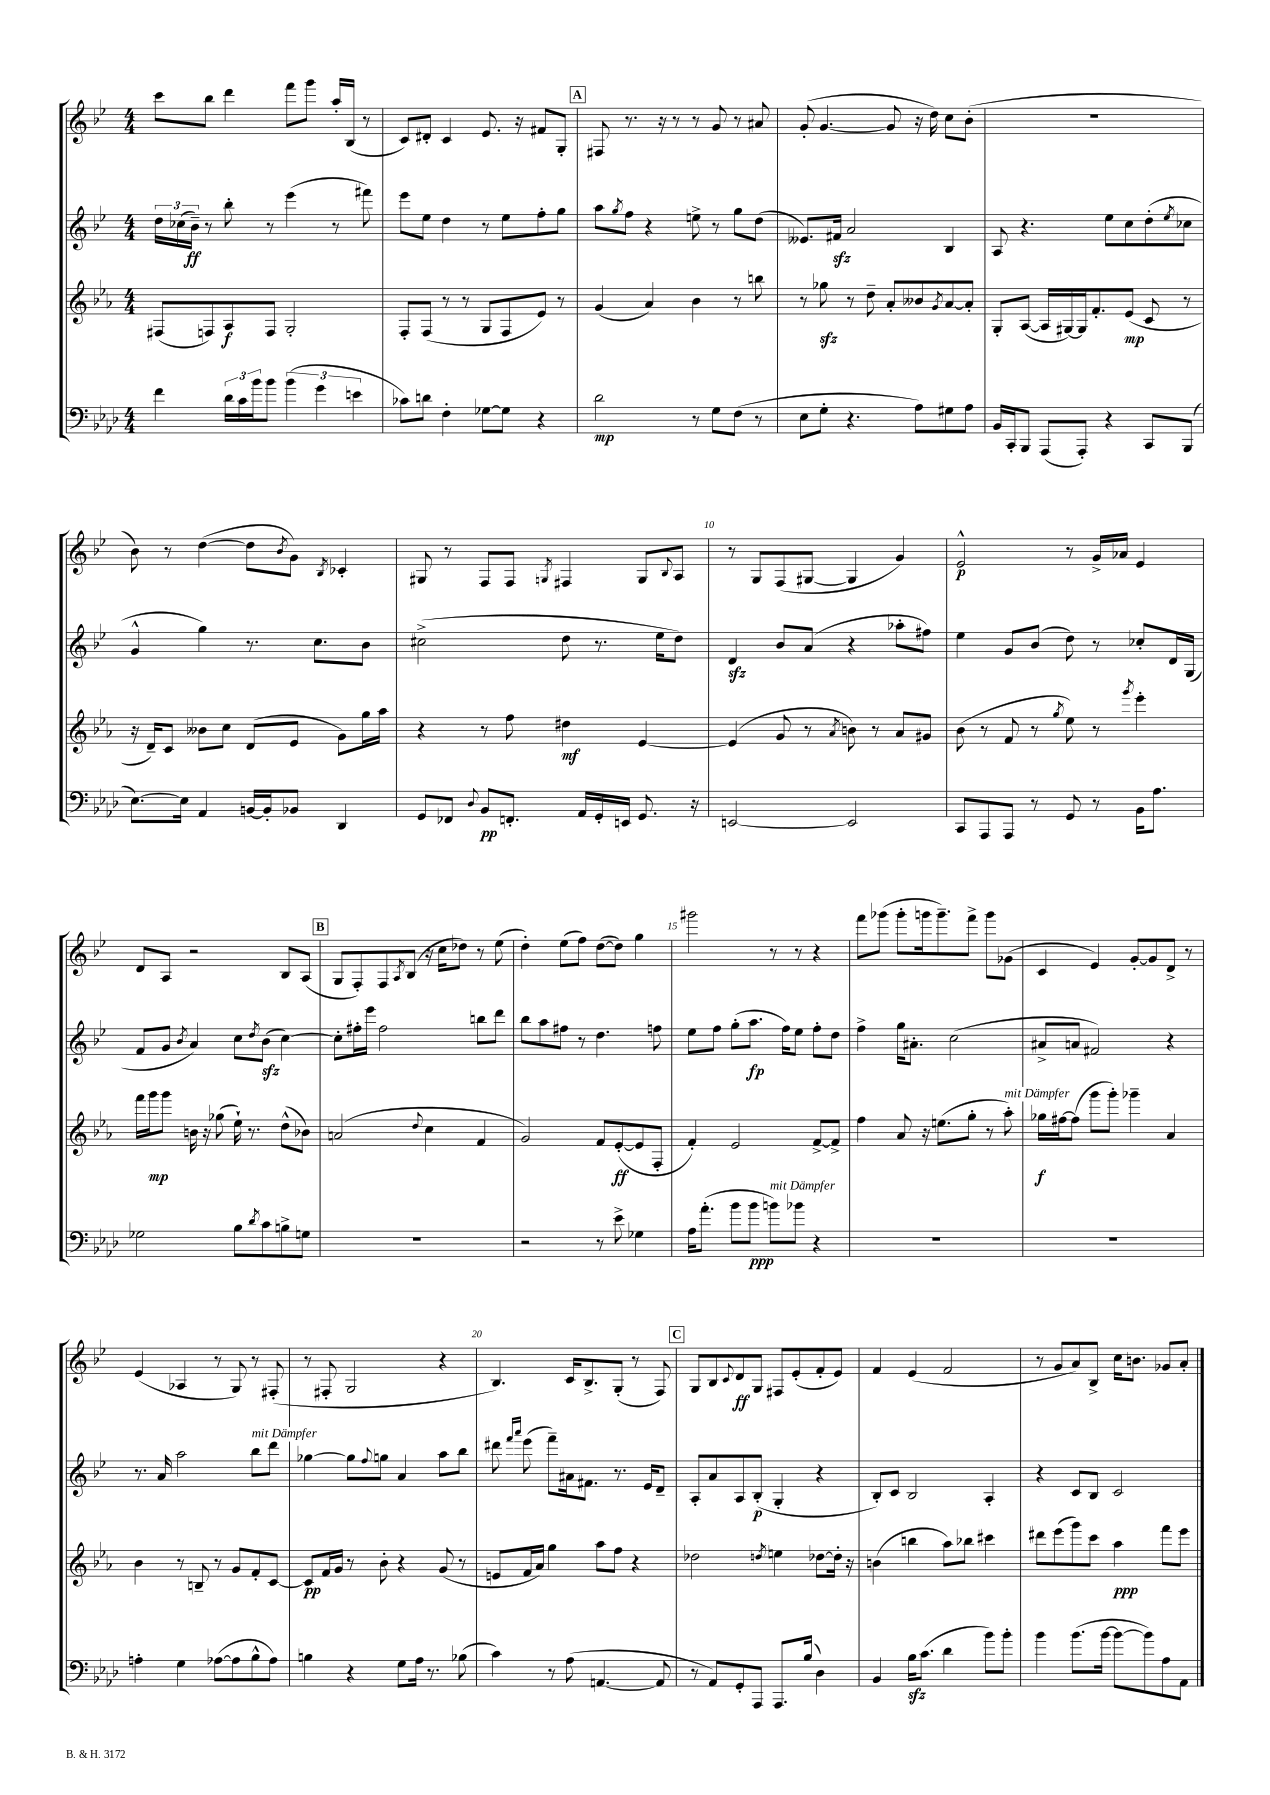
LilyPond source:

<<
\new StaffGroup <<
\new Staff = "s0" {
    \clef treble \key bes \major \numericTimeSignature \time 4/4
    c'''8 bes''8 d'''4 f'''8 g'''8 a''16-. bes16( r8 |
    c'8) dis'8-. c'4 ees'8. r16 fis'8 g8-. |
    \mark \markup { \box "A" } fis8 r8. r16 r8 r8 g'8 r8 ais'8 |
    g'8-.( g'4.~ g'8 r16 d''16) c''8 bes'8-.( |
    R1 |
    bes'8) r8 d''4~( d''8 \acciaccatura { bes'8 } g'8) \acciaccatura { bes8 } ces'4-. |
    gis8 r8 f8 f8 \acciaccatura { g8 } fis4 g8 \appoggiatura { bes8 } a8 |
    r8 g8 f8( gis8~ gis4 g'4) |
    ees'2-^\p r8 g'16-> aes'16 ees'4 |
    d'8 a8 r2 bes8 a8( |
    \mark \markup { \box "B" } g8 f8-.) f8 \acciaccatura { a8 } bes8( r16 c''16 des''8) r8 ees''8( |
    d''4-.) ees''8( f''8) d''8~( d''8) g''4 |
    gis'''2 r8 r8 r4 |
    f'''8 ges'''8( ges'''8-. g'''16 g'''8.--) f'''8-> g'''8 ges'8( |
    c'4 ees'4) g'8~-. g'8 d'8-> r8 |
    ees'4( aes4 r8 g8) r8 fis8-.( |
    r8 fis8-. g2 r4 |
    bes4.) c'16 bes8.-> g8-.( r8 f8) |
    \mark \markup { \box "C" } g8 bes8 \appoggiatura { c'8 } d'8\ff g8 fis8 ees'8-.( f'8-. ees'8) |
    f'4 ees'4( f'2 |
    r8 g'8 a'8) bes8-> c''16 b'8. ges'8 a'8-. \bar "|." |
}
\new Staff = "s1" {
    \clef treble \key bes \major \numericTimeSignature \time 4/4
    \tuplet 3/2 { d''16 ces''16( bes'16--\ff) } r8 bes''8-. r8 ees'''4( r8 fis'''8) |
    ees'''8 ees''8 d''4 r8 ees''8 f''8-. g''8 |
    \mark \markup { \box "A" } a''8 \acciaccatura { g''8 } f''8 r4 e''8-> r8 g''8 d''8( |
    eeses'8.) fis'16\sfz a'2 bes4 |
    a8 r4. ees''8 c''8 d''8-.( \acciaccatura { ees''8 } ces''8 |
    g'4-^ g''4) r8. c''8. bes'8 |
    cis''2->( d''8 r8. ees''16 d''8) |
    d'4\sfz bes'8 a'8( r4 aes''8-. fis''8) |
    ees''4 g'8 bes'8( d''8) r8 ces''8-. d'16 g16( |
    f'8 g'8 \acciaccatura { bes'8 } a'4) c''8 \acciaccatura { d''8 } bes'8\sfz( c''4~) |
    \mark \markup { \box "B" } c''8-. fis''16-. ees'''16 fis''2 b''8 d'''8 |
    bes''8 a''8 fis''8 r8 d''4. f''8 |
    ees''8 f''8 g''8-.( a''8.\fp f''16) ees''8 f''8-. d''8 |
    f''4-> g''16 ais'8.-. c''2( |
    ais'8-> a'8 fis'2) r4 |
    r8. a'16 a''2 bes''8^\markup { \italic "mit Dämpfer" } d'''8 |
    ges''4~ ges''8 \appoggiatura { f''8 } g''8 a'4 a''8 bes''8 |
    dis'''8 \grace { f'''16 a'''16 } ees'''8( f'''8--) ais'16 fis'8. r8. ees'16 d'8-- |
    \mark \markup { \box "C" } a8-. a'8 a8 bes8-.\p( g4-. r4 |
    bes8-.) c'8 bes2 a4-. |
    r4 c'8 bes8 c'2 \bar "|." |
}
\new Staff = "s2" {
    \clef treble \key ees \major \numericTimeSignature \time 4/4
    fis8( f8) aes8\f f8 g2-. |
    f8-. f8( r8 r8 g8 f8 ees'8) r8 |
    \mark \markup { \box "A" } g'4( aes'4) bes'4 r8 b''8 |
    r8 ges''8\sfz r8 d''8-- aes'8-. beses'8 \acciaccatura { g'8 } aes'8~ aes'8-. |
    g8-. aes8~( aes16 gis16~) gis16 f'8.-. ees'8\mp( c'8 r8 |
    r16 d'16--) c'8 beses'8 c''8 d'8( ees'8 g'8) g''16 aes''16 |
    r4 r8 f''8 dis''4\mf ees'4~ |
    ees'4( g'8 r8 \acciaccatura { aes'8 } b'8) r8 aes'8 gis'8 |
    bes'8( r8 f'8 r8 \acciaccatura { g''8 } ees''8) r8 \acciaccatura { g'''8 } ees'''4-. |
    f'''16 g'''16\mp g'''8 b'16 r16 ges''8( ees''16-!) r8. d''8-^( bes'8) |
    \mark \markup { \box "B" } a'2( \appoggiatura { d''8 } c''4 f'4 |
    g'2) f'8 ees'8~-.\ff( ees'8 f8-. |
    f'4-.) ees'2 f'8~-> f'8-> |
    f''4 aes'8 r16 e''8.( g''8-. r8 aes''8-.^\markup { \italic "mit Dämpfer" }) |
    ges''16\f fis''16~ fis''8( g'''8 g'''8-.) ges'''4-- aes'4 |
    bes'4 r8 b8-- r8 g'8 f'8-. c'8~ |
    c'8\pp f'16 g'16 r8 bes'8-. r4 g'8( r8 |
    e'8 f'16 aes'16) g''4 aes''8 f''8 r4 |
    \mark \markup { \box "C" } des''2 \acciaccatura { d''8 } e''4 des''8~ des''16-. r16 |
    b'4( b''4 aes''8) bes''8 cis'''4 |
    dis'''8 ees'''8( g'''8) c'''8 aes''4\ppp f'''8 ees'''8 \bar "|." |
}
\new Staff = "s3" {
    \clef bass \key aes \major \numericTimeSignature \time 4/4
    f'4 \tuplet 3/2 { des'16 c'16 bes'16 } bes'8 \tuplet 3/2 { bes'4( g'4 e'4 } |
    ces'8) d'8 f4-. ges8~ ges8 r4 |
    \mark \markup { \box "A" } des'2\mp r8 g8 f8( r8 |
    ees8 g8-. r4. aes8) gis8 aes8 |
    bes,16 c,16-. bes,,8 aes,,8( aes,,8-.) r4 c,8 bes,,8( |
    ees8.~) ees16 aes,4 b,16~ b,16-. bes,8 des,4 |
    g,8 fes,8 \appoggiatura { des8 } bes,8\pp f,8.-. aes,16 g,16-. e,16 g,8. r16 |
    e,2~ e,2 |
    c,8 aes,,8 aes,,8 r8 g,8 r8 bes,16 aes8. |
    ges2 bes8 \acciaccatura { des'8 } c'8 b8-> g8 |
    \mark \markup { \box "B" } R1 |
    r2 r8 ees'8-> ges4 |
    aes16 aes'8.-.( bes'8 bes'8\ppp b'8^\markup { \italic "mit Dämpfer" }) bes'8 r4 |
    R1 |
    R1 |
    a4-. g4 aes8~( aes8 bes8-^ aes8) |
    b4 r4 g8 aes16 r8. bes8( |
    c'4) r8 aes8( a,4.~ a,8 |
    \mark \markup { \box "C" } r8 aes,8) g,8-. aes,,8 aes,,8. bes16( des4) |
    bes,4 bes16\sfz c'8.( des'4 bes'8) bes'8-. |
    bes'4 bes'8.( bes'16~ bes'8~ bes'8) aes8 aes,8 \bar "|." |
}
>>
>>
\layout { \context { \Score currentBarNumber = #3 \override BarNumber.break-visibility = ##(#f #t #t) barNumberVisibility = #(every-nth-bar-number-visible 5) } }
